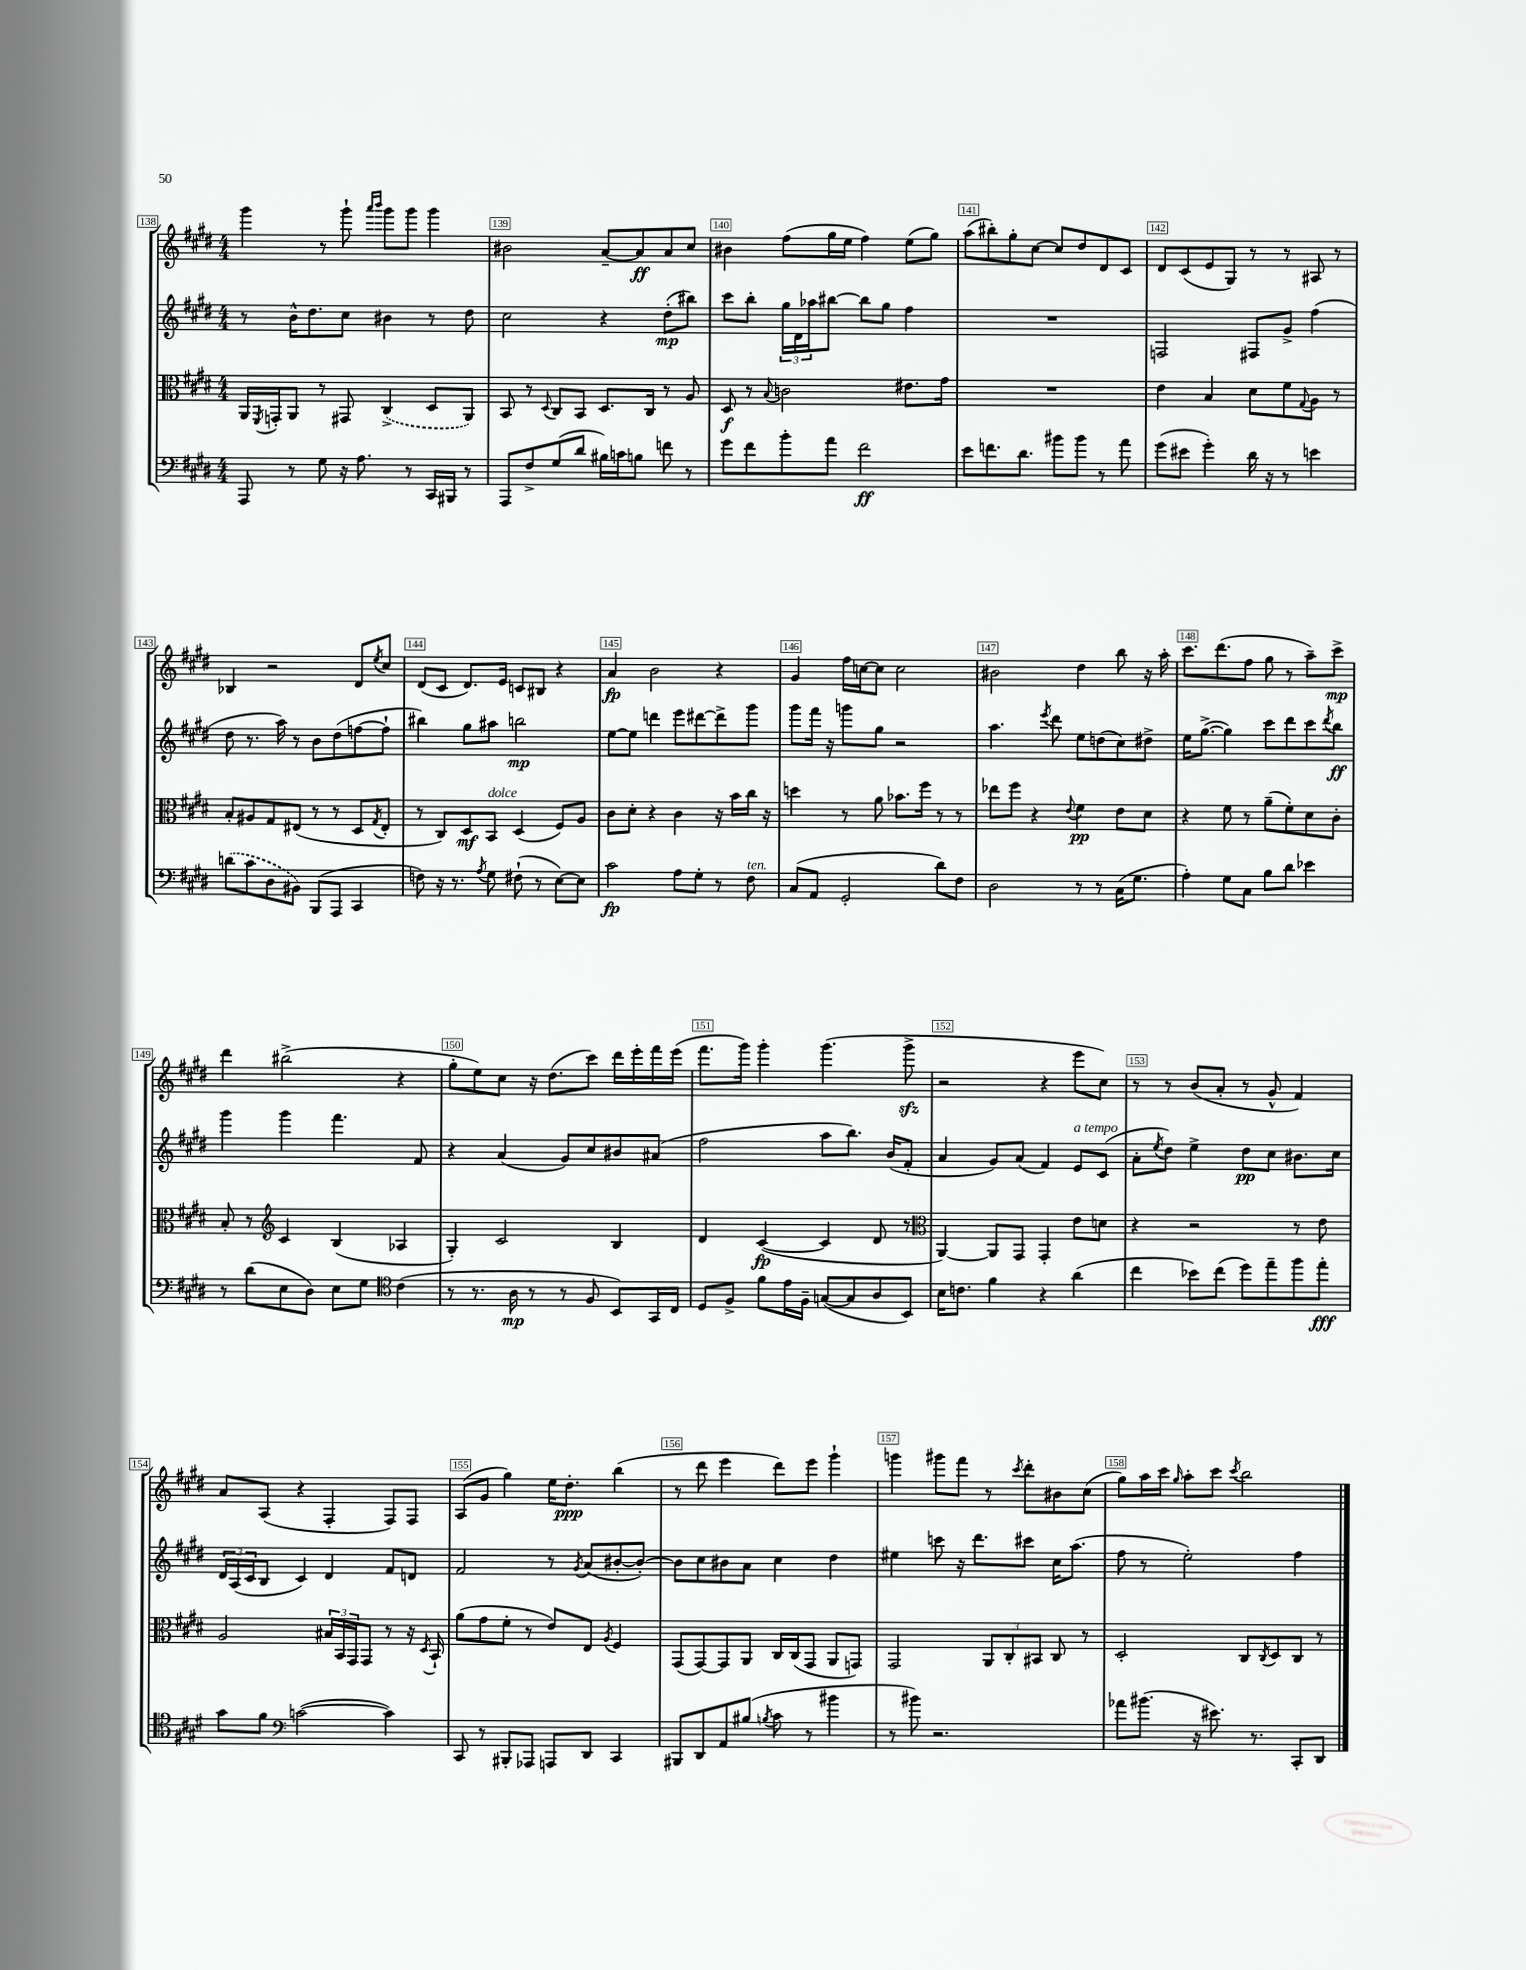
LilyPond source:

<<
\new StaffGroup <<
\new Staff = "s0" {
    \clef treble \key e \major \numericTimeSignature \time 4/4
    gis'''4 r8 gis'''8-! \grace { a'''16 b'''16 } gis'''8 gis'''8 gis'''4 |
    bis'2 a'8~-- a'8\ff a'8 cis''8 |
    bis'4 fis''8( gis''16 e''16 fis''4) e''8( gis''8) |
    a''8( bis''8-.) gis''8-. cis''8~ cis''8 dis''8 dis'8 cis'8 |
    dis'8 cis'8( e'8 gis8) r8 r8 ais8 r8 |
    bes4 r2 dis'8 \acciaccatura { e''8 } cis''8 |
    dis'8( cis'8 dis'8.) e'16 c'8 bis8 r4 |
    a'4\fp b'2 r4 |
    gis'4 fis''16 c''16~ c''8 c''2 |
    bis'2 dis''4 b''8 r16 a''16-. |
    cis'''8. dis'''8.( fis''8 gis''8 r8 a''8--) cis'''8->\mp |
    dis'''4 bis''2->( r4 |
    gis''8-. e''8) cis''8 r16 dis''8.( cis'''8) dis'''16 e'''16-. fis'''16 e'''16( |
    fis'''8. gis'''16) gis'''4-. gis'''4.( gis'''8->\sfz |
    r2 r4 e'''8 cis''8) |
    r8 r8 b'8( a'8-. r8 gis'8-^ fis'4) |
    a'8 a8( r4 fis4-. fis8) fis8 |
    a8( gis'8 gis''4) e''16 dis''8.-.\ppp b''4( |
    r8 dis'''8 e'''4 dis'''8) e'''8 gis'''4-! |
    g'''4 gis'''8 fis'''8 r8 \acciaccatura { cis'''8 } dis'''8-. bis'8 cis''8( |
    gis''8) a''16 cis'''16 \grace { gis''16 } a''8-. cis'''8 \acciaccatura { cis'''8 } b''2 \bar "|." |
}
\new Staff = "s1" {
    \clef treble \key e \major \numericTimeSignature \time 4/4
    r8 b'16-^ dis''8. cis''8 bis'4 r8 dis''8 |
    cis''2 r4 dis''8-.\mp( bis''8) |
    cis'''8 b''8-. \tuplet 3/2 { gis''16 dis'16 aes''16 } bis''8~ bis''8 gis''8 fis''4 |
    R1 |
    f2 fis8 gis'8-> fis''4( |
    dis''8 r8. a''16) r8 b'8 dis''8( f''8~ f''8-! |
    bis''4) gis''8 ais''8 b''2\mp |
    e''8~ e''8 d'''4 e'''8 dis'''8~ dis'''8-> gis'''8 |
    gis'''8 fis'''16 r16 g'''8 gis''8 r2 |
    a''4. \acciaccatura { e'''8 } dis'''8 e''8 d''8( cis''8) dis''8-> |
    e''16 gis''8.~->( gis''4) cis'''8 dis'''8 cis'''8 \acciaccatura { dis'''8 } b''8\ff |
    gis'''4 gis'''4 fis'''4. fis'8 |
    r4 a'4( gis'8) cis''8 bis'8 ais'8( |
    fis''2 a''8 b''8.) b'16( fis'8-. |
    a'4 gis'8) a'8( fis'4) e'8^\markup { \italic "a tempo" } cis'8( |
    a'8-. \acciaccatura { e''8 } dis''8) e''4-> dis''8\pp cis''8 bis'8. cis''16 |
    \tuplet 3/2 { dis'16 a16( cis'16 } b8 cis'4) dis'4 fis'8 d'8 |
    fis'2 r8 \acciaccatura { gis'8 } a'8( bis'8~-. bis'8~-.) |
    bis'8 cis''8 bis'8 a'8 cis''4 dis''4 |
    eis''4 c'''8 r16 dis'''8. cis'''8 cis''16 a''8.( |
    fis''8 r8 e''2-.) fis''4 \bar "|." |
}
\new Staff = "s2" {
    \clef alto \key e \major \numericTimeSignature \time 4/4
    a,16 \acciaccatura { fis,8 } g,16-. a,8 r8 gis,8 \once \slurDashed cis4->( dis8 a,8) |
    b,8 r8 \appoggiatura { dis8 } cis8 b,8 dis8. cis16 r8 a8 |
    dis8\f r8 \appoggiatura { b8 } c'2 eis'8. gis'16 |
    R1 |
    e'4 b4 dis'8 fis'8 \appoggiatura { gis8 } a8 r8 |
    b8-. ais8 gis8 eis8( r8 r8 dis8 \acciaccatura { gis8 } eis8-. |
    r8 cis8) dis8\mf b,8^\markup { \italic "dolce" } dis4( fis8) a8 |
    cis'8 dis'8-. r4 cis'4 r16 b'16 cis''16 r16 |
    d''4 r8 a'8 bes'8. fis''16 r8 r8 |
    ees''8 fis''8 r4 \appoggiatura { e'8 } fis'4\pp e'8 dis'8 |
    r4 fis'8 r8 a'8--( fis'8-.) dis'8 cis'8-. |
    b8-. r8 \clef treble cis'4 b4( aes4 |
    gis4-.) cis'2 b4 |
    dis'4 cis'4~\fp( cis'4 dis'8 r8 |
    \clef alto a,4~) a,8 gis,8 gis,4-. e'8 d'8 |
    r4 r2 r8 e'8 |
    a2 \tuplet 3/2 { bis16 b,16 gis,16 } gis,8 r8 r16 \acciaccatura { dis8 } b,16-! |
    a'8( gis'8 fis'8-. r8 e'8) e8 \acciaccatura { a8 } fis4 |
    gis,8( gis,8~) gis,8 a,8 cis16 cis16( gis,8 a,8 g,8) |
    gis,2 \tuplet 3/2 { a,8 cis8-. bis,8 } cis8 r8 |
    dis2-. cis8 \acciaccatura { cis8 } dis8 cis8 r8 \bar "|." |
}
\new Staff = "s3" {
    \clef bass \key e \major \numericTimeSignature \time 4/4
    a,,8 r8 gis8 r16 a8. r8 cis,16 bis,,16 r8 |
    a,,8 fis8-> gis8( dis'8 bis16) c'16 b8 f'8 r8 |
    gis'8 fis'8 b'8-. a'8 fis'2\ff |
    e'8 f'8. dis'8. bis'8 bis'8 r8 a'8 |
    gis'8( eis'8 gis'4-.) dis'16 r16 r8 e'4 |
    \once \slurDashed d'8( cis'8 dis8 bis,8) b,,8( a,,8 cis,4 |
    f8) r16 r8. \acciaccatura { a8 } gis8 fis8-!( r8 e8~) e8 |
    cis'2\fp a8 gis8-. r8 fis8^\markup { \italic "ten." } |
    cis8( a,8 gis,2-. dis'8) fis8 |
    dis2 r8 r8 cis16( gis8. |
    a4-.) gis8 cis8 b8 dis'8 ees'4 |
    r8 dis'8( e8 dis8) e8 gis8 \clef tenor cis'4( |
    r8 r8. a16\mp r8 r8 fis8 b,8) gis,16 cis16 |
    dis8 fis8-> fis'8 e'16 fis16-- g8~( g8 a8 b,8) |
    b16 c'8. fis'4 r4 a'4( |
    cis''4 bes'8) cis''8( dis''8) e''8-- fis''8 e''8-.\fff |
    gis'8 fis'8 \clef bass c'2~( c'4) |
    cis,8 r8 bis,,8-. aes,,8 a,,8 dis,8 cis,4 |
    bis,,8 dis,8 a,8 bis8( \acciaccatura { b8 } cis'8 r8 bis'4 |
    r8 bis'8) r2. |
    aes'8 bis'8.( r16 eis'8.) r8. cis,8-. dis,8 \bar "|." |
}
>>
>>
\layout { \context { \Score currentBarNumber = #138 \override BarNumber.break-visibility = ##(#f #t #t) barNumberVisibility = #all-bar-numbers-visible \override BarNumber.stencil = #(make-stencil-boxer 0.1 0.3 ly:text-interface::print) } }
